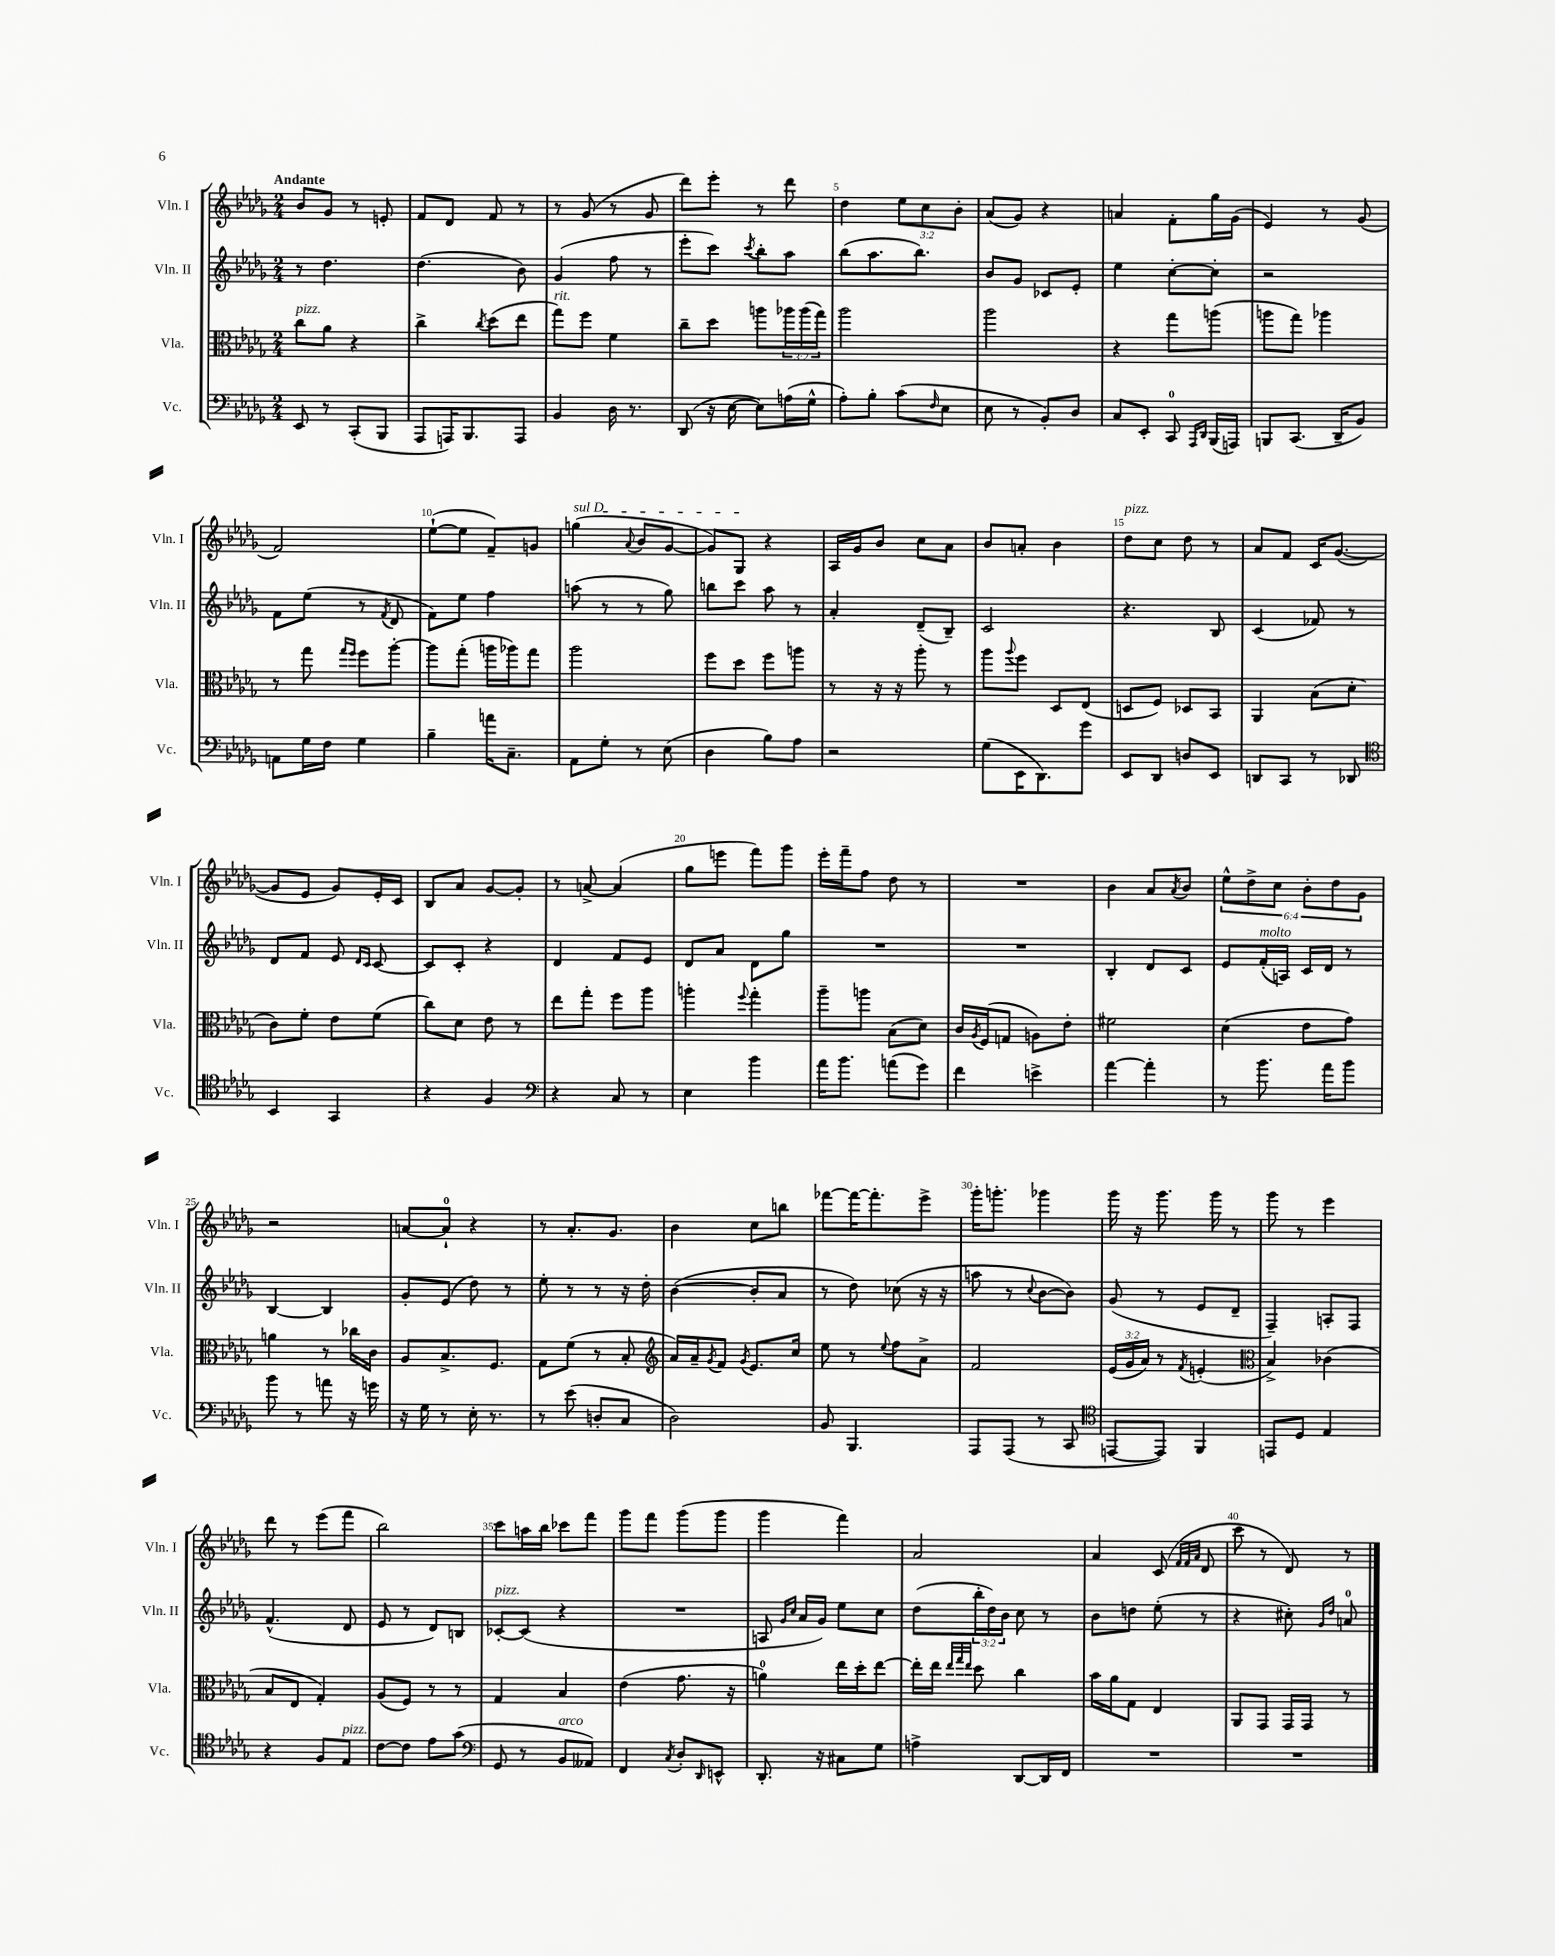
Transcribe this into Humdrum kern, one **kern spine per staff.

**kern	**kern	**kern	**kern
*part4	*part3	*part2	*part1
*staff4	*staff3	*staff2	*staff1
*I"Vc.	*I"Vla.	*I"Vln. II	*I"Vln. I
*I'Vc.	*I'Vla.	*I'Vln. II	*I'Vln. I
*clefF4	*clefC3	*clefG2	*clefG2
*k[b-e-a-d-g-]	*k[b-e-a-d-g-]	*k[b-e-a-d-g-]	*k[b-e-a-d-g-]
*M2/4	*M2/4	*M2/4	*M2/4
=1	=1	=1	=1
!	!	!	!LO:TX:a:B:t=Andante
!	!LO:TX:a:i:t=pizz.	!	!
8EE-/	8cc\L	8r	8b-/L
8r	8a-\J	4.dd-\	8g-/J
(8CC'/L	4r	.	8r
8BBB-/J	.	.	8en'/
=2	=2	=2	=2
8AAA-/L	4cc^\	(4.dd-\	8f/L
16AAAn/K)	.	.	8d-/J
8.BBB-/	.	.	.
.	8qcc/	.	.
.	(8dd-\L	.	8f/
8AAA/J	8ee-\J	8b-\)	8r
=3	=3	=3	=3
!	!LO:TX:a:i:t=rit.	!	!
4BB-/	8gg-\L)	(4g-/	8r
.	8ff\J	.	(8g-/
16D-\	4f\	8ff\	8r
8.r	.	.	.
.	.	8r	8g-/
=4	=4	=4	=4
(8DD-/	8cc~\L	8eee-'\L	8ddd-\L)
16r	8dd-\J	8ccc\J)	8eee-'\J
[16E-\	.	.	.
.	.	8qccc/	.
8E-\L])	8aan\L	8bb-'\L	8r
(16An\L	24aa-X\L	8aa-\J	8ddd-\
.	(24aa-\	.	.
16G-^^\JJ	.	.	.
.	24gg-\JJ)	.	.
=5	=5	=5	=5
8A-'\L)	2aa-\	(8bb-\L	4dd-\
8B-'\J	.	8.aa-\	.
(8c\L	.	.	12ee-\L
.	.	8.bb-\J)	.
.	.	.	12cc\
16qqF/	.	.	.
8E-\J	.	.	.
.	.	.	12b-'\J
=6	=6	=6	=6
8E-\	2aa-\	8b-/L	(8a-/L
8r	.	8g-/J	8g-/J)
8BB-'/L)	.	8c-X/L	4r
8D-/J	.	8e-'/J	.
=7	=7	=7	=7
8C/L	4r	4ee-\	4an/
8EE-'/J	.	.	.
8CC/	8gg-\L	[8cc'\L	8f'\L
16qqAAA-/LL	.	.	.
16qqDD-/JJ	.	.	.
(16BBB-/LL	(8aan\J	8cc'\J]	16gg-\L
16AAAn/JJ)	.	.	(16g-\JJ
=8	=8	=8	=8
8BBBn/L	8aan\L	2r	4e-/)
(8.CC/J	8gg-\J)	.	.
.	4aa-X\	.	8r
16DD-~/KL	.	.	.
8BB-/J)	.	.	(8g-/
!!LO:LB:g=z
=9	=9	=9	=9
8AAn\L	8r	8f\L	2f/)
16G-\L	8gg-\	(8ee-\J	.
16F\JJ	.	.	.
.	16qqgg-/LL	.	.
.	16qqff/JJ	.	.
4G-\	8ff\L	8r	.
.	.	8qf/	.
.	[8aa-'\J	8d-/	.
=10	=10	=10	=10
4B-~\	8aa-\L]	8f\L)	([8ee-`\L
.	(8gg-'\J	8ee-\J	8ee-\J]
16an\KL	16aan\LL	4ff\	8f~/L)
8.C~\J	16aa-X\J)	.	.
.	8gg-\J	.	8gn/J
=11	=11	=11	=11
!	!	!	!LO:TX:a:i:t=sul D
8AA-\L	2aa-\	(8aan\	(4ggn\
8G-'\J	.	8r	.
.	.	.	8qqa-/
8r	.	8r	8b-/L
(8E-\	.	8gg-\)	[8g-/J
=12	=12	=12	=12
4D-\	8ff\L	8bbn\L	8g-/L])
.	8dd-\J	8ccc\J	8G-/J
8B-\L)	8ff\L	8aa-\	4r
8A-\J	8aan\J	8r	.
=13	=13	=13	=13
2r	8r	4a-'/	16A-/LL
.	.	.	16g-/J
.	16r	.	8b-/J
.	16r	.	.
.	8aa-'\	(8d-~/L	8cc\L
.	8r	8B-~/J)	8a-\J
=14	=14	=14	=14
(8G-\L	8aa-\L	2c/	8b-/L
.	8qqaa-/	.	.
16EE-\K	8ff\J	.	8an'/J
8.DD-\)	.	.	.
.	8D-/L	.	4b-\
8g-\J	(8E-/J	.	.
=15	=15	=15	=15
!	!	!	!LO:TX:a:i:t=pizz.
8EE-/L	8Dn/L	4.r	8dd-\L
8DD-/J	8F/J)	.	8cc\J
8Dn/L	8D-X/L	.	8dd-\
8EE-/J	8BB-/J	8B-/	8r
=16	=16	=16	=16
8DDn/L	4AA-/	(4c/	8a-/L
8CC/J	.	.	8f/J
8r	(8B-\L	8f-X/)	16c/KL
.	.	.	([8.g-/J
8DD-X/	8d-'\J	8r	.
!!LO:LB:g=z
=17	=17	=17	=17
*clefC4	*	*	*
4BB-/	8c\L)	8d-/L	8g-/L]
.	8f'\J	8f/J	8e-/J
4GG-/	8e-\L	8e-/	8g-/L)
.	.	16qqd-/LL	.
.	.	16qqc/JJ	.
.	(8f\J	[8c/	16e-'/L
.	.	.	16c/JJ
=18	=18	=18	=18
4r	8cc\L)	8c/L]	8B-/L
.	8d-\J	8c'/J	8a-/J
4F/	8e-\	4r	[8g-/L
.	8r	.	8g-'/J]
=19	=19	=19	=19
*clefF4	*	*	*
4r	8ee-\L	4d-/	8r
.	8gg-'\J	.	[8an^/
8C/	8ff\L	8f/L	(4a/]
8r	8aa-\J	8e-/J	.
=20	=20	=20	=20
4E-\	4aan'\	8d-/L	8gg-\L
.	.	8a-/J	8eeen\J
.	8qqff/	.	.
4b-\	4gg-'\	8d-\L	8fff\L)
.	.	8gg-\J	8ggg-\J
=21	=21	=21	=21
16a-\KL	8aa-~\L	2r	16eee-'\LL
8.b-\J	.	.	16fff~\J
.	8aan\J	.	8ff\J
(8an\L	(8B-\L	.	8dd-\
8g-\J)	8d-\J)	.	8r
=22	=22	=22	=22
4f\	16c/LL	2r	2r
.	8qA-/	.	.
.	(16F/J	.	.
.	8Gn/J	.	.
4en^\	8An\L)	.	.
.	8e-'\J	.	.
=23	=23	=23	=23
[4a-\	2f#X\	4B-'/	4b-\
4a-'\]	.	8d-/L	8a-/L
.	.	.	8qa-/
.	.	8c/J	8b-/J
=24	=24	=24	=24
8r	(4d-\	8e-/L	12ee-^^\L
.	.	.	12dd-^\
!	!	!LO:TX:a:i:t=molto	!
8.b-\	.	(16f'/L	.
.	.	.	12cc\J
.	.	16An/JJ)	.
.	8e-\L	16c/LL	12b-'\L
16a-\KL	.	16d-/JJ	.
.	.	.	12dd-\
8b-\J	8g-\J)	8r	.
.	.	.	12g-\J
!!LO:LB:g=z
=25	=25	=25	=25
8b-\	4an\	[4B-/	2r
8r	.	.	.
8an\	8r	4B-/]	.
16r	16cc-X\LL	.	.
16gn\	16c\JJ	.	.
=26	=26	=26	=26
16r	8A-/L	8g-'/L	[8an/L
16G-\	.	.	.
8r	8.B-^/	(8e-/J	8a`/J]
16E-'\	.	8dd-\)	4r
8.r	8.F/J	.	.
.	.	8r	.
=27	=27	=27	=27
8r	8G-\L	8ee-'\	8r
(8e-\	(8f\J	8r	8.a-'/L
8Dn'/L	8r	8r	.
.	.	.	8.g-/J
8C/J	8B-'/	16r	.
.	.	16dd-'\	.
=28	=28	=28	=28
*	*clefG2	*	*
2D-\)	16a-/LL)	([4b-\	4b-\
.	16a-~/J	.	.
.	8qg-/	.	.
.	8f/J	.	.
.	8qg-/	.	.
.	8.e-/L	8b-'/L]	8cc\L
.	.	8a-/J	8bbn\J
.	16cc/Jk	.	.
=29	=29	=29	=29
8BB-/	8ee-\	8r	[8fff-X\L
4.BBB-/	8r	8dd-\)	16fff-\K_
.	.	.	8.fff-'\]
.	8qqee-/	.	.
.	8ff\L	(8cc-X\	.
.	8a-^\J	16r	8eee-^\J
.	.	16r	.
=30	=30	=30	=30
8AAA-/L	2f/	8aan\	16ggg-'\KL
.	.	.	8.gggn'\J
(8AAA-/J	.	8r	.
.	.	8qqcc/	.
8r	.	[8b-\L	4ggg-X\
8CC/	.	8b-\J])	.
=31	=31	=31	=31
*clefC4	*	*	*
[8EEn/L	(24e-/LL	(8g-/	16ggg-\
.	24g-/	.	.
.	.	.	16r
.	24a-/JJ)	.	.
8EE/J])	8r	8r	8.ggg-\
.	8qf/	.	.
4FF/	(4en'/	8e-/L	.
.	.	.	16ggg-\
.	.	8d-~/J	8r
=32	=32	=32	=32
*	*clefC3	*	*
8EEn/L	4B-^/)	4F~/)	8ggg-\
8D-/J	.	.	8r
4E-/	(4c-X\	8An'/L	4eee-\
.	.	8F/J	.
!!LO:LB:g=z
=33	=33	=33	=33
4r	8B-/L	(4.f^^/	8ddd-\
.	8E-/J	.	8r
8F/L	4G-'/)	.	(8eee-\L
!LO:TX:a:i:t=pizz.	!	!	!
8E-/J	.	8d-/	8fff\J
=34	=34	=34	=34
[8c\L	(8A-/L	8e-/	2bb-\)
8c\J]	8F/J)	8r	.
8e-\L	8r	8d-/L)	.
(8g-\J	8r	8Bn/J	.
=35	=35	=35	=35
*clefF4	*	*	*
!	!	!LO:TX:a:i:t=pizz.	!
8GG-/	4G-/	[8c-X'/L	8ccc\L
8r	.	(8c-/J]	16aan\L
.	.	.	16bb-\JJ
!LO:TX:a:i:t=arco	!	!	!
8BB-/L	4B-/	4r	8ccc-X\L
8AA--X/J)	.	.	8fff\J
=36	=36	=36	=36
4FF/	(4e-\	2r	8ggg-\L
.	.	.	8fff\J
8qC/	.	.	.
8D-'/L	8.g-\	.	(8ggg-\L
16qqDD-/	.	.	.
8EEn^^/J	.	.	8ggg-\J
.	16r	.	.
=37	=37	=37	=37
8.DD-'/	4an\)	8An/	4ggg-\
.	.	16qqg-/LL	.
.	.	16qqcc/JJ	.
.	.	16a-/LL	.
16r	.	16g-/JJ)	.
8C#X\L	16ee-\LL	8ee-\L	4fff\)
.	16dd-'\J	.	.
8G-\J	[8ee-\J	8cc\J	.
=38	=38	=38	=38
4An^\	16ee-'\LL]	(8dd-\L	2a-/
.	16ee-\JJ	.	.
.	32qqee-/LLL	.	.
.	32qqgg-/	.	.
.	32qqee-/JJJ	.	.
.	8dd-\	24bb-'\L	.
.	.	24dd-\)	.
.	.	24b-\JJ	.
[8DD-/L	4cc\	8cc\	.
16DD-/L]	.	8r	.
16FF/JJ	.	.	.
=39	=39	=39	=39
2r	16b-\LL	8b-\L	4a-/
.	16a-\J	.	.
.	8G-\J	8ddn\J	.
.	4E-/	(8ee-'\	(8c/
.	.	.	32qqf/LLL
.	.	.	32qqf/
.	.	.	32qqa-/JJJ
.	.	8r	8d-/
=40	=40	=40	=40
2r	8AA-/L	4r	8ccc\
.	8GG-/J	.	8r
.	16GG-/LL	8cc#X'\)	8d-/)
.	16GG-/JJ	.	.
.	.	16qqg-/LL	.
.	.	16qqdd-/JJ	.
.	8r	8an/	8r
==	==	==	==
*-	*-	*-	*-
